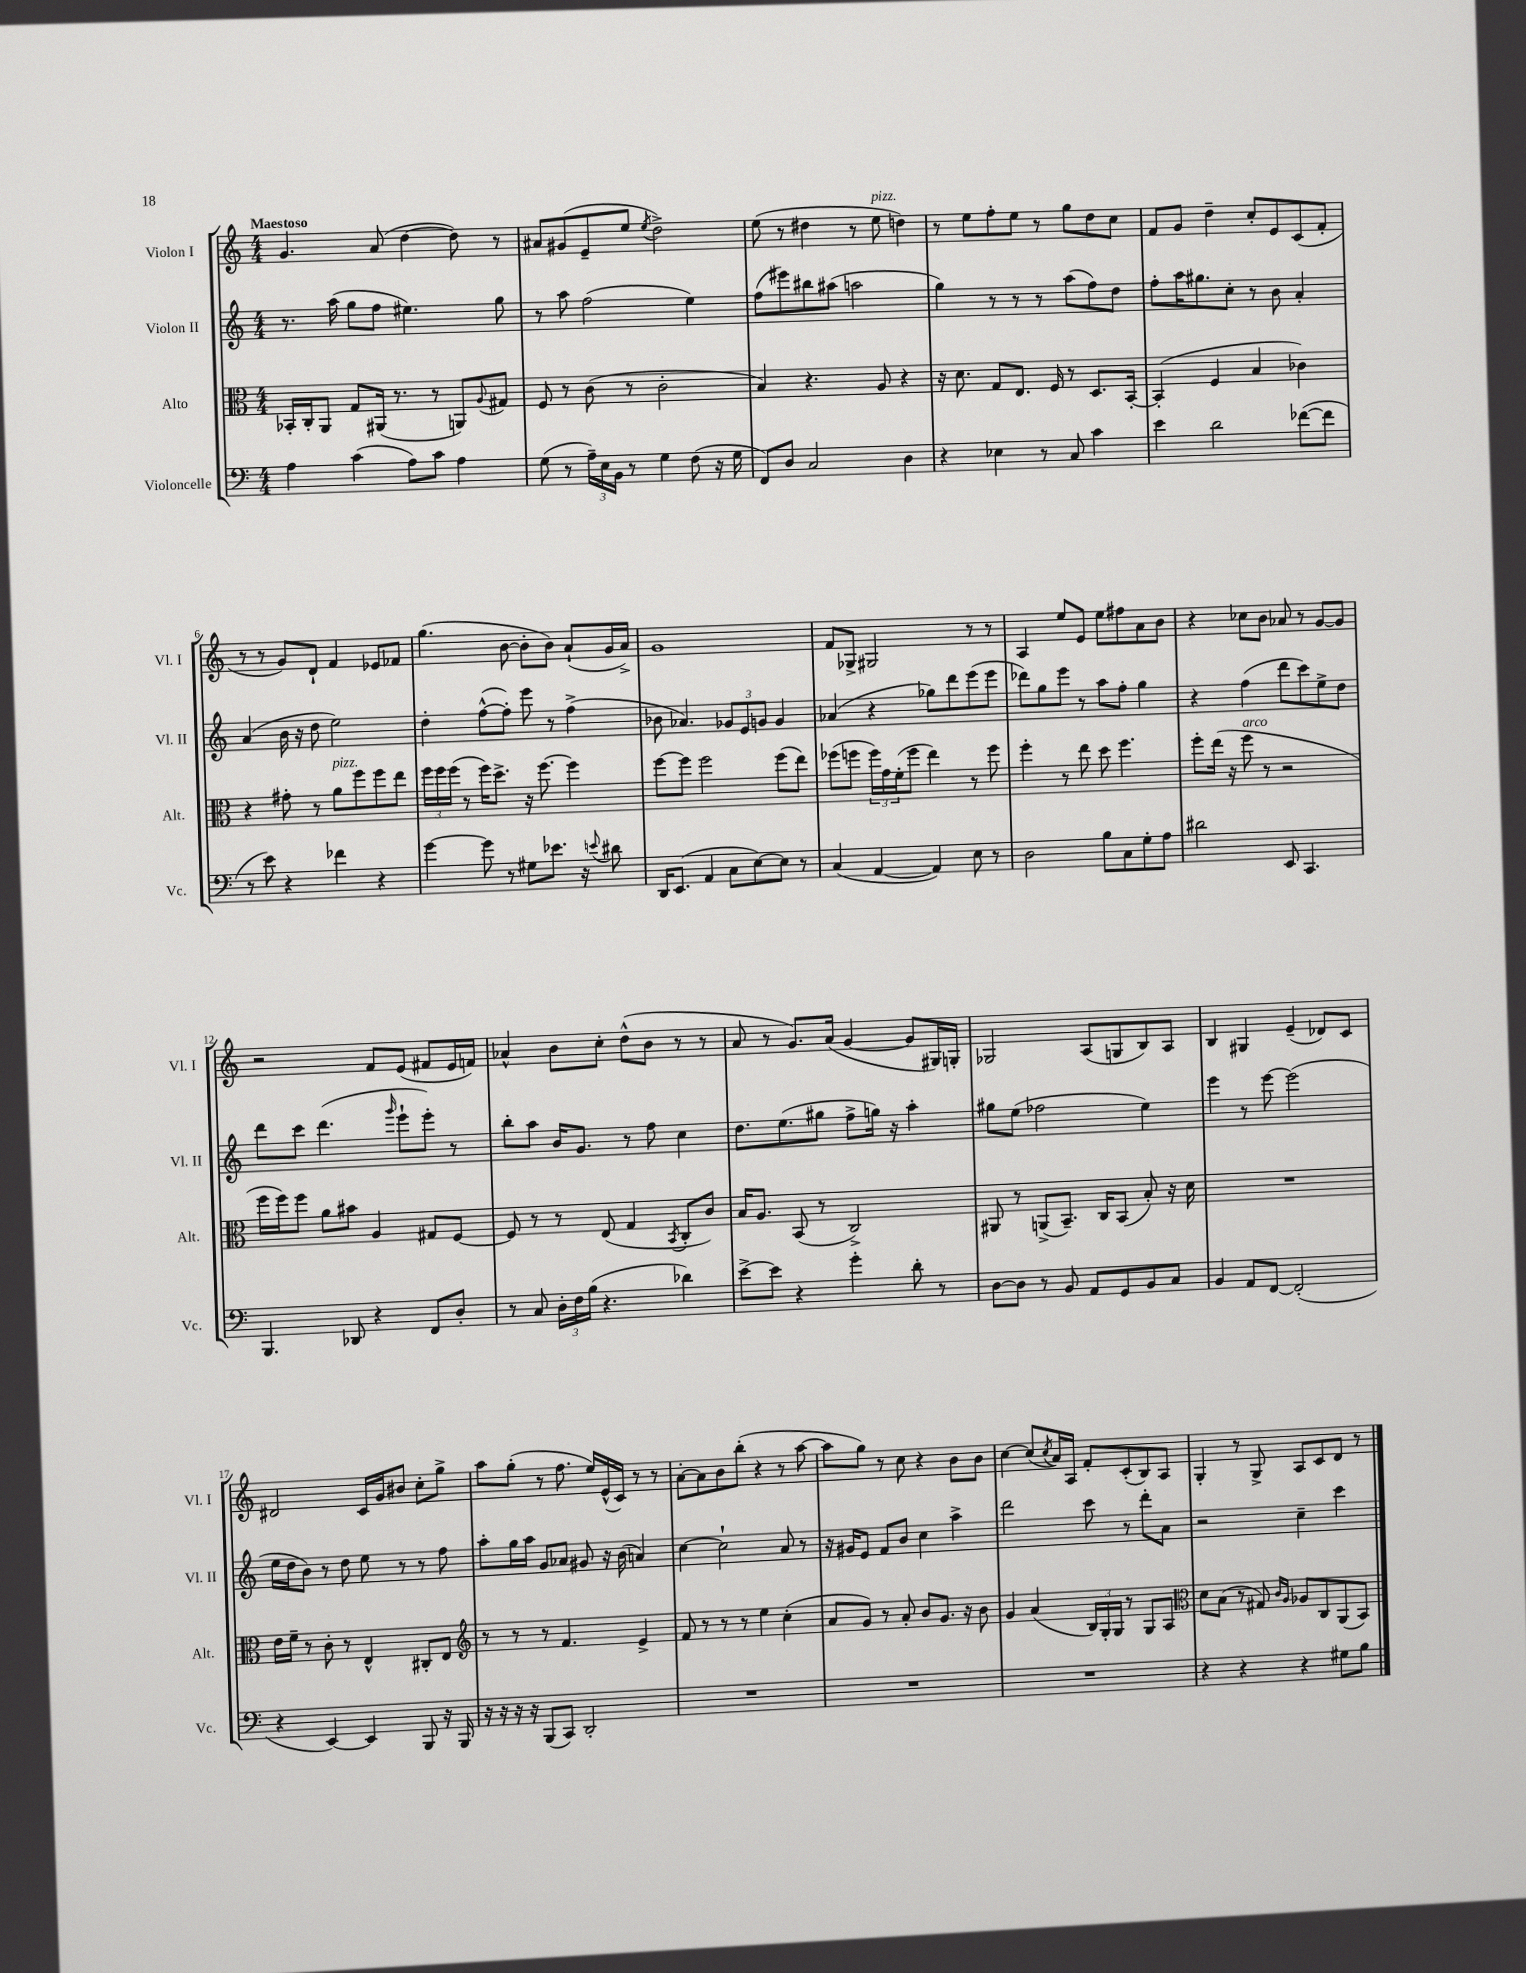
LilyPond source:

<<
\new StaffGroup <<
\new Staff = "s0" \with { instrumentName = "Violon I" shortInstrumentName = "Vl. I" } {
    \clef treble \key c \major \numericTimeSignature \time 4/4 \tempo "Maestoso"
    g'4. a'8( d''4~ d''8) r8 |
    ais'8 gis'8( e'8-- e''8 \acciaccatura { e''8 } d''2->) |
    e''8( r8 dis''4 r8 e''8^\markup { \italic "pizz." } d''4) |
    r8 e''8 f''8-. e''8 r8 g''8 d''8 c''8 |
    f'8 g'8 d''4-- c''8-. e'8 c'8( f'8-. |
    r8 r8 g'8) d'8-! f'4 ees'8 fes'8 |
    g''4.( b'8~ b'8-. b'8) a'8-!( g'16 a'16->) |
    g'1 |
    f'8 ges8-> gis2 r8 r8 |
    a4 e''8 e'8 e''8 fis''8 a'8 b'8 |
    r4 ces''8 b'8 aes'8 r8 g'8~ g'8 |
    r2 f'8 e'8( fis'8 e'16 f'16) |
    aes'4-^ b'8 c''8-. d''8-^( b'8 r8 r8 |
    a'8 r8 g'8.) a'16( g'4~ g'8 gis16) g16-. |
    ges2 a8( g8 b8) a8 |
    b4 gis4 e'4--( des'8) c'8 |
    dis'2 c'16 g'16 bis'8 c''8-. g''8-> |
    a''8 g''8-.( r8 f''8. e''16) e'16-^( c'16) r8 r8 |
    a'8~-. a'8 b'8 b''8-.( r4 r8 a''8~ |
    a''8 g''8) r8 c''8 r4 b'8 b'8 |
    c''4~ c''8( \acciaccatura { c''8 } a'16) a16 f'8-. c'8-.( b8) a8 |
    g4-. r8 g8-> a8 c'8 d'8 r8 \bar "|." |
}
\new Staff = "s1" \with { instrumentName = "Violon II" shortInstrumentName = "Vl. II" } {
    \clef treble \key c \major \numericTimeSignature \time 4/4
    r8. a''16( g''8 f''8 eis''4.) g''8 |
    r8 a''8 f''2( e''4) |
    f''8( eis'''8) bis''8 ais''8( a''2 |
    g''4) r8 r8 r8 a''8( f''8) d''8 |
    f''8-. a''16 gis''8. c''8-. r8 b'8 a'4-. |
    a'4( b'16 r16 d''8 e''2) |
    d''4-. f''8~-^( f''8-.) e'''8 r8 f''4->( |
    bes'8 aes'4.) \tuplet 3/2 { ges'8 e'8 g'8 } g'4 |
    aes'4( r4 ges''8) d'''8 e'''8( e'''8 |
    des'''8) g''8 e'''8 r8 a''8 f''8-. g''4 |
    r4 f''4( d'''8 c'''8) e''8-> d''8 |
    d'''8 c'''8 d'''4.( \grace { g'''16 } e'''8-! e'''8-.) r8 |
    b''8-. a''8 b'16 g'8. r8 f''8 c''4 |
    d''8. e''8.( gis''8 f''8-> g''16) r16 a''4-. |
    gis''8 e''8( fes''2 e''4) |
    e'''4 r8 e'''8~ e'''2( |
    e''16 d''16 b'8) r8 d''8 e''8 r8 r8 f''8 |
    a''8-. g''16 a''16 g'8 aes'8 gis'8 r16 b'16( a'4) |
    c''4~ c''2-! a'8 r8 |
    r16 gis'16 e'8 f'8 b'8 c''4 a''4-> |
    d'''2 c'''8 r8 d'''8-. a'8 |
    r2 c''4-- c'''4 \bar "|." |
}
\new Staff = "s2" \with { instrumentName = "Alto" shortInstrumentName = "Alt." } {
    \clef alto \key c \major \numericTimeSignature \time 4/4
    bes,16-. c16-. a,8 g8 ais,16( r8. r8 a,8) \appoggiatura { a8 } gis8 |
    f8 r8 c'8( r8 c'2-. |
    b4) r4. a8 r4 |
    r16 d'8. g8 e8. f16 r8 d8. b,16~-. |
    b,4-.( f4 b4 ces'4) |
    r4 gis'8-. r8 a'8^\markup { \italic "pizz." } f''8 f''8 e''8 |
    \tuplet 3/2 { f''16 f''16 f''16( } r8 f''16) d''8.-> r16 f''8.~ f''4 |
    f''8~ f''8 f''2 f''8( e''8) |
    fes''8( f''8 \tuplet 3/2 { f''16) g'16 f'16-.( } f''8 e''4) r8 f''8 |
    f''4-. r8 e''8 d''8 f''4. |
    f''8-. e''16( r16 f''8^\markup { \italic "arco" } r8 r2 |
    f''16 f''16) f''8 a'8 bis'8 a4 gis8 f8~ |
    f8 r8 r8 e8( g4 \acciaccatura { b,8 } c8-. c'8) |
    b16 a8. b,8( r8 c2->) |
    ais,8 r8 a,8->( b,8.--) c16 b,8( b8-.) r16 d'16 |
    R1 |
    e'16 f'16-- r8 c'8-. r8 e4-^ cis8-. e8 |
    \clef treble r8 r8 r8 f'4. e'4-> |
    f'8 r8 r8 r8 e''4 c''4-.( |
    a'8 g'8) r8 a'8-. b'8 g'8. r16 b'8 |
    g'4 a'4( \tuplet 3/2 { b16) g16-. g16 } r8 g8 a8 |
    \clef alto d'8 b8( r8 gis8) \grace { c'16 a16 } aes8 c8 a,8( b,8) \bar "|." |
}
\new Staff = "s3" \with { instrumentName = "Violoncelle" shortInstrumentName = "Vc." } {
    \clef bass \key c \major \numericTimeSignature \time 4/4
    a4 c'4( a8) c'8 a4 |
    g8( r8 \tuplet 3/2 { a16--) e16 b,16 } r8 g4 f8( r16 g16 |
    f,8) d8 c2 d4 |
    r4 ees4 r8 c8 c'4 |
    e'4 d'2 fes'8~( fes'8 |
    r8 e'8) r4 fes'4 r4 |
    g'4~ g'8 r8 gis8 ees'8. r16 \appoggiatura { e'8 } dis'8 |
    d,16 e,8.( a,4 c8 e8~) e8 r8 |
    c4( a,4~ a,4) e8 r8 |
    d2 b8 c8 g8-. a8 |
    dis'2 e,8 c,4. |
    b,,4. des,8 r4 f,8 d8-. |
    r8 c8 \tuplet 3/2 { d16-. f16 b16( } r4. des'4) |
    e'8~-> e'8 r4 g'4-. d'8-. r8 |
    d8~ d8 r8 b,8 a,8 g,8 b,8 c8 |
    b,4 a,8 f,8~ f,2-.( |
    r4 e,4~) e,4 b,,8 r16 b,,16 |
    r16 r16 r16 r16 b,,8( c,8) d,2-. |
    R1 |
    R1 |
    R1 |
    r4 r4 r4 gis8 b8 \bar "|." |
}
>>
>>
